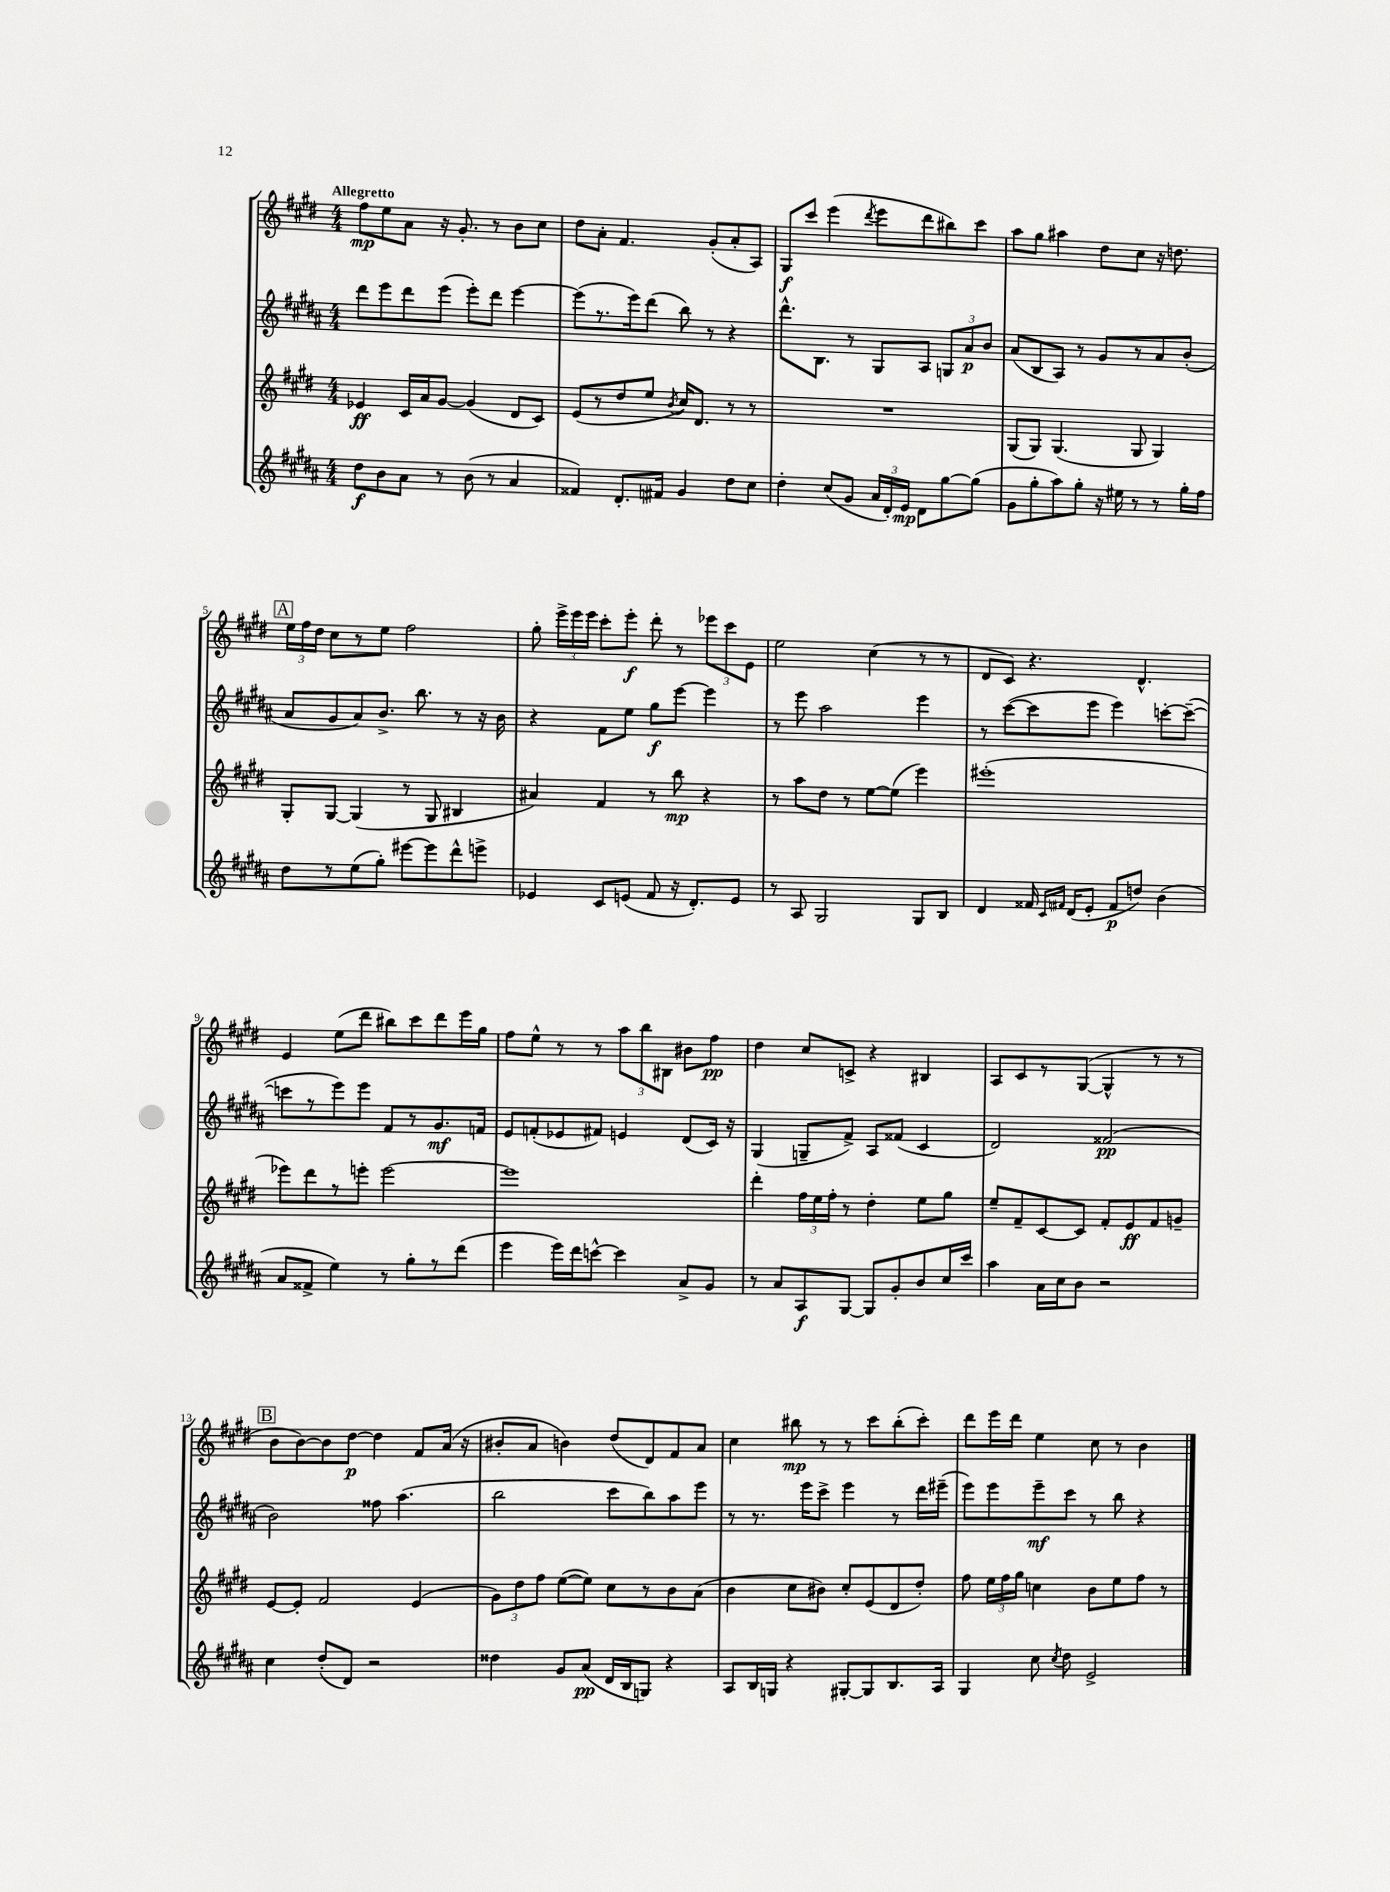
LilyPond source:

<<
\new StaffGroup <<
\new Staff = "s0" {
    \clef treble \key e \major \numericTimeSignature \time 4/4 \tempo "Allegretto"
    \autoBeamOff fis''8[\mp e''8 a'8] r16 gis'8.-. r8 b'8[ cis''8] |
    dis''8[ a'8]-. fis'4. gis'8[-.( a'8-. a8]) |
    gis8[\f cis'''8] e'''4( \acciaccatura { dis'''8 } e'''8[ dis'''8 bis''8) cis'''8] |
    a''8[ gis''8] ais''4 dis''8[ cis''8] r16 d''8. |
    \mark \markup { \box "A" } \tuplet 3/2 { e''16[ fis''16 dis''16] } cis''8[ r8 e''8] fis''2 |
    gis''8-. \tuplet 3/2 { e'''16[-> e'''16 e'''16] } cis'''8[-. e'''8]-.\f dis'''8-. r8 \tuplet 3/2 { ees'''8[ cis'''8 e'8] } |
    e''2 cis''4( r8 r8 |
    dis'8[ cis'8]) r4. dis'4.-^ |
    e'4 e''8[( dis'''8] bis''8[) cis'''8 dis'''8 e'''16 gis''16] |
    fis''8[ e''8]-^ r8 r8 \tuplet 3/2 { a''8[ b''8 bis8] } bis'8[ fis''8]\pp |
    dis''4 cis''8[ c'8]-> r4 bis4 |
    a8[ cis'8 r8 gis8]~( gis4-^ r8 r8 |
    \mark \markup { \box "B" } b'8[ b'8~) b'8 dis''8]~\p dis''4 fis'8[ a'16]( r16 |
    bis'8[-. a'8] b'4) dis''8[( dis'8) fis'8 a'8] |
    cis''4 bis''8\mp r8 r8 cis'''8[ bis''8-.( cis'''8]-.) |
    dis'''8[ e'''16 dis'''16] e''4 cis''8 r8 b'4 \bar "|." |
}
\new Staff = "s1" {
    \clef treble \key b \major \numericTimeSignature \time 4/4
    \autoBeamOff dis'''8[ e'''8 dis'''8 e'''8]( e'''8[-.) dis'''8] e'''4~ |
    e'''8[( r8. e'''16) dis'''8]( b''8) r8 r4 |
    dis'''8.[-^ b8.] r8 gis8[ ais8] \tuplet 3/2 { g8[ ais'8\p b'8] } |
    ais'8[( b8 ais8]) r8 gis'8[ r8 ais'8 b'8]-.( |
    \mark \markup { \box "A" } ais'8[ gis'8 ais'8) b'8.]-> b''8. r8 r16 b'16 |
    r4 fis'8[ e''8] gis''8[\f e'''8]~ e'''4 |
    r8 e'''8 ais''2 e'''4 |
    r8 cis'''8[~( cis'''8 e'''8] e'''4) c'''8[~-. c'''8]~--( |
    c'''8[ r8 e'''8) e'''8] fis'8[ r8 gis'8.\mf f'16] |
    e'8[ f'8-.( ees'8 fis'8]) e'4 dis'8[( cis'16]) r16 |
    gis4( g8[-- fis'8]->) ais8[ fisis'8]( cis'4 |
    dis'2) fisis'2\pp( |
    \mark \markup { \box "B" } b'2) fisis''8 ais''4.( |
    b''2 cis'''8[ b''8) ais''8 e'''8] |
    r8 r8. e'''16[ cis'''8]-> e'''4 r8 dis'''16[ eis'''16]--( |
    e'''8[) e'''8 e'''8--\mf cis'''8] r8 b''8 r4 \bar "|." |
}
\new Staff = "s2" {
    \clef treble \key e \major \numericTimeSignature \time 4/4
    \autoBeamOff ees'4\ff cis'16[ a'16 gis'8]~ gis'4( dis'8[ cis'8]) |
    e'8[( r8 dis''8 e''8] \acciaccatura { b'8 } cis''16[) dis'8.] r8 r8 |
    R1 |
    gis8[( gis8]) gis4.( gis8 gis4) |
    \mark \markup { \box "A" } gis8[-. gis8]~ gis4( r8 gis8 bis4 |
    ais'4) fis'4 r8 b''8\mp r4 |
    r8 a''8[ dis''8] r8 e''8[~ e''8]( e'''4) |
    eis'''1-.( |
    ees'''8[) dis'''8 r8 e'''8]-. e'''2~ |
    e'''1 |
    dis'''4-. \tuplet 3/2 { fis''16[ e''16 fis''16]-. } r8 dis''4-. e''8[ gis''8] |
    e''8[-- fis'8-- cis'8~ cis'8] fis'8[-. e'8\ff fis'8 g'8]-- |
    \mark \markup { \box "B" } e'8[~ e'8]-. fis'2 e'4( |
    \tuplet 3/2 { gis'8[) dis''8 fis''8] } e''8[~( e''8]) cis''8[ r8 b'8 a'8]( |
    b'4 cis''8[ bis'8]) cis''8[-. e'8( dis'8 dis''8]-.) |
    fis''8 \tuplet 3/2 { e''16[ fis''16 gis''16] } c''4 b'8[ e''8 fis''8] r8 \bar "|." |
}
\new Staff = "s3" {
    \clef treble \key b \major \numericTimeSignature \time 4/4
    \autoBeamOff dis''8[\f b'8 ais'8] r8 b'8( r8 ais'4 |
    fisis'4) dis'8.[-. fis'16] gis'4 dis''8[ cis''8] |
    dis''4-. cis''8[( gis'8] \tuplet 3/2 { ais'16[ dis'16-.) e'16]\mp } dis'8[ gis''8~ gis''8]( |
    gis'8[ gis''8-. ais''8) gis''8]-. r16 eis''16 r8 r8 gis''16[-. fis''16] |
    \mark \markup { \box "A" } dis''8[ r8 e''8( gis''8]-.) eis'''8[~ eis'''8 dis'''8-^ e'''8]-> |
    ees'4 cis'8[ e'8]( fis'8 r16 dis'8.[-.) e'8] |
    r8 ais8 gis2 gis8[ b8] |
    dis'4 fisis'16 \grace { cis'16[ fis'16] } dis'16[( e'8]-. fis'8[\p d''8]) b'4( |
    ais'8[ fisis'8]-> e''4) r8 gis''8[-. r8 dis'''8]( |
    e'''4 e'''16[) dis'''16 c'''8]~-^ c'''4 ais'8[-> gis'8] |
    r8 ais'8[ ais8\f gis8]~ gis8[ gis'8-. b'8 cis''16 cis'''16] |
    ais''4 ais'16[ cis''16 b'8] r2 |
    \mark \markup { \box "B" } cis''4 dis''8[-.( dis'8]) r2 |
    disis''4 gis'8[ ais'8]\pp( dis'16[ b16 g8]) r4 |
    ais8[ b16 g16] r4 gis8[~-. gis8 b8. ais16] |
    gis4 cis''8 \acciaccatura { cis''8 } dis''8 e'2-> \bar "|." |
}
>>
>>
